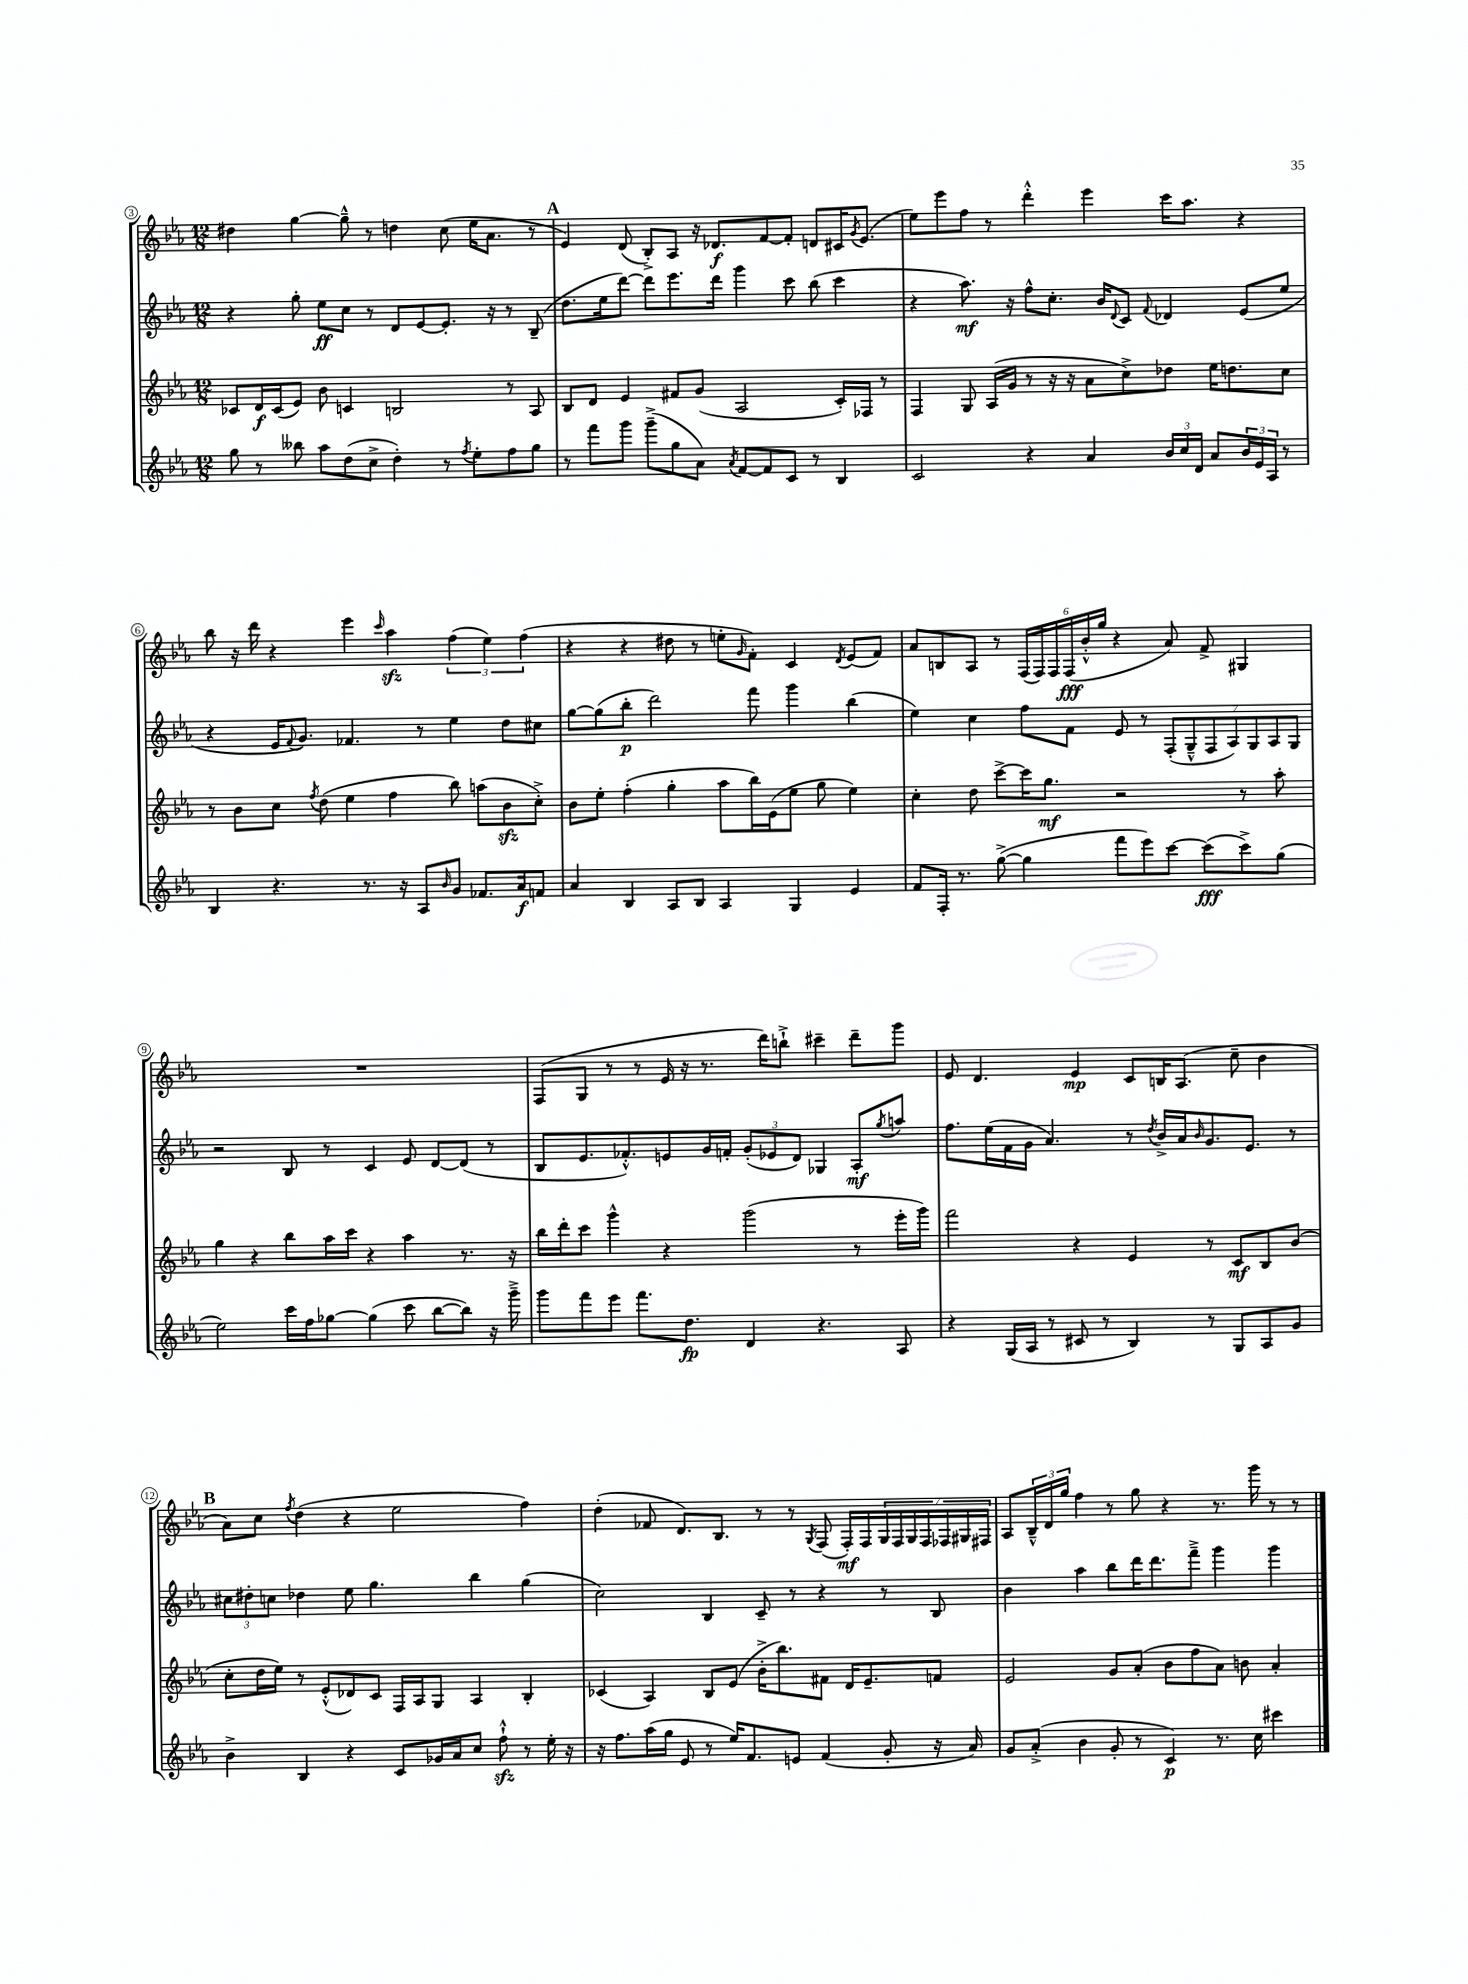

**kern	**kern	**kern	**kern
*staff4	*staff3	*staff2	*staff1
*clefG2	*clefG2	*clefG2	*clefG2
*k[b-e-a-]	*k[b-e-a-]	*k[b-e-a-]	*k[b-e-a-]
*M12/8	*M12/8	*M12/8	*M12/8
8gg	8c-	4r	4dd#
8r	16d	.	.
.	(16c-	.	.
8bb--	8e-)	8gg'	[4gg
8aa-	8b-	8ee-	.
(8dd	4c	8cc	8gg~^^]
8cc^	.	8r	8r
4dd')	2B	8d	4dd
.	.	[8e-	.
8r	.	8.e-']	(8cc
8qff	.	.	.
8ee-'	.	.	16ee-
.	.	16r	8.a-
8ff	8r	8r	.
8gg	8A-	(8B-~	8r
=	=	=	=
8r	8B-	8.dd	4e-)
8fff	8d	.	.
.	.	16ee-	.
8ggg	4e-	[8ddd)	(8d
(8ggg~^	.	8ddd]	8B-'^)
8gg	8f#	8.eee-	8A-
8a-)	(8g	.	16r
.	.	16ddd	8.d-
8qa-	.	.	.
[8f	2A-	4ggg	.
8f]	.	.	[8f
8c	.	8ccc	8f']
8r	.	(8bb-	8d
4B-	16c')	4ccc	16c#
.	.	.	8qg
.	16F-	.	(8.e-
.	8r	.	.
=	=	=	=
2c	4F	4r	8ee-)
.	.	.	8eee-
.	8G	8.aa-)	8ff
.	(16A-	.	8r
.	16g	16r	.
4r	8r	8ff^^	4ddd'^^
.	16r	8.cc'	.
.	16r	.	.
4a-	8a-	.	4eee-
.	.	16b-	.
.	.	8qqd	.
.	8cc^)	8c	.
.	.	8qqf	.
24b-	8dd-	4d-	16ccc
24cc	.	.	.
.	.	.	8.aa-
24d	.	.	.
8a-	16ee-	.	.
.	8.dd	.	.
24b-	.	(8e-	4r
24e-	.	.	.
24A-	.	.	.
8r	8cc	8ee-	.
=	=	=	=
4B-	8r	4r	8bb-
.	8b-	.	16r
.	.	.	16ddd
4.r	8cc	16e-	4r
.	.	8qqf	.
.	.	8.g)	.
.	8qff	.	.
.	(8dd	.	.
.	4ee-	4.f-	4eee-
8.r	.	.	.
.	.	.	16qqccc
.	4ff	.	4aa-
16r	.	.	.
8A-	.	8r	.
16qqb-	.	.	.
8g	8bb-)	4ee-	(6ff
8.f-	(8aa	.	.
.	.	.	6ee-)
.	8b-	8dd	.
16a-	.	.	.
.	.	.	(6ff
8f	8cc'^)	8cc#	.
=	=	=	=
4a-	8b-	[8gg	4r
.	8ee-'	(8gg]	.
4B-	(4ff'	8bb-'	4r
.	.	2ddd)	.
8A-	4gg'	.	8dd#
8B-	.	.	8r
4A-	8aa-	.	8ee'
.	.	.	16qqg
.	16bb-)	8fff	8f')
.	(16e-	.	.
4G	8ee-	4ggg	4c
.	8gg	.	.
.	.	.	8qd
4e-	4ee-)	(4bb-	(8e-
.	.	.	8f)
=	=	=	=
8f	4cc'	4ee-)	8a-
16F'	.	.	8B
8.r	.	.	.
.	8dd	4cc	8A-
([8gg^	[8ccc^	.	8r
4gg]	16ccc]	8ff	(24F
.	.	.	24F)
.	8.gg	.	.
.	.	.	24F
.	.	8f	(24F
.	.	.	24b-'^^
.	.	.	24gg
8fff	2r	8e-	4r
8eee-)	.	8r	.
[8ccc	.	(14F'	8a-)
.	.	14G~^^	.
(8ccc]	.	.	8f^
.	.	14F	.
.	.	14A-)	.
8ccc^)	8r	.	4G#
.	.	14G	.
.	.	14A-	.
(8gg	8aa-'	.	.
.	.	14G	.
=	=	=	=
2ee-)	4gg	2r	1.r
.	4r	.	.
16ccc	8bb-	8B-	.
16ff	.	.	.
[8gg-	16aa-	8r	.
.	16ccc	.	.
(4gg-]	4r	4c	.
8ccc	4aa-	8e-	.
[8bb-	.	[8d	.
8bb-])	8.r	(8d]	.
16r	.	8r	.
16ggg~^	16r	.	.
=	=	=	=
8ggg	16bb-	8B-	(8F
.	16ddd'	.	.
8fff	8ccc	8.e-	8G
8eee-	4ggg^^	.	8r
.	.	8.f-'^^)	.
8.fff	.	.	8r
.	4r	8e	16e-
8.dd	.	.	16r
.	.	16g	8.r
.	.	16f'	.
4d	(2ggg	(12g'	.
.	.	.	16ddd)
.	.	12e-	.
.	.	.	8bb`^
.	.	12d)	.
4.r	.	4G-	4ccc#~
.	8r	8A-'	8ddd~
.	.	8qgg	.
8A-	16eee-'	8aa	8ggg
.	16ggg)	.	.
=	=	=	=
4r	2fff	8.ff	8e-
.	.	.	4.d
.	.	(16ee-	.
(16G	.	16f	.
16A-	.	16g	.
8r	.	4.a-)	.
8c#	4r	.	4e-
8r	.	.	.
4B-)	4e-	8r	8c
.	.	8qdd	.
.	.	16b-^	16B
.	.	16a-	(8.A-
.	.	16qqb-	.
8r	8r	8.g	.
8G	8c	.	8cc~
.	.	8.e-	.
8A-	8B-	.	4b-
8g	(8b-	8r	.
=	=	=	=
4b-^	8cc'	12cc#	8a-)
.	.	12dd#'	.
.	16dd	.	8cc
.	.	12cc	.
.	16ee-)	.	.
.	.	.	8qff
4B-	8r	4dd-	(4dd
.	(8e-'^^	.	.
4r	8d-)	8ee-	4r
.	8c	4.gg	.
8c	16F	.	2ee-
.	16A-	.	.
16g-	8G	.	.
16a-	.	.	.
8cc	4A-	4bb-	.
8ff`^^	.	.	.
8r	4B-'	(4gg	4ff)
16ee-'	.	.	.
16r	.	.	.
=	=	=	=
16r	(4c-	2cc)	(4dd'
8.ff	.	.	.
(16aa-	4A-)	.	8f-
16gg	.	.	.
8e-	.	.	8.d)
8r	8B-	4B-	.
.	.	.	8.B-
16ee-)	(8e-	.	.
8.f	.	.	.
.	16b-'^	8c~	8r
.	8.bb-)	.	.
8e	.	8r	8r
.	.	.	8qG
(4f	8f#	4r	(8F
.	16d	.	16F')
.	8.e-~	.	16F
8g'	.	8r	28G
.	.	.	28F
.	.	.	28G
.	.	.	28F
16r	8f	8B-	.
.	.	.	28F-
.	.	.	28G#
16a-)	.	.	.
.	.	.	28F#
=	=	=	=
8g	2e-	4b-	8A-
(8a-'^	.	.	24B-~^^
.	.	.	24d
.	.	.	24gg
4b-	.	4aa-	4ff
8g'	8g	8bb-	8r
8r	(8a-'	16ddd	8gg
.	.	8.ddd	.
4c)	8b-	.	4r
.	8ff	8fff~^	.
8.r	8a-)	4ggg	8.r
.	8b	.	.
16cc	.	.	16ggg
4ccc#	4a-'	4ggg	8r
.	.	.	8r
==	==	==	==
*-	*-	*-	*-
